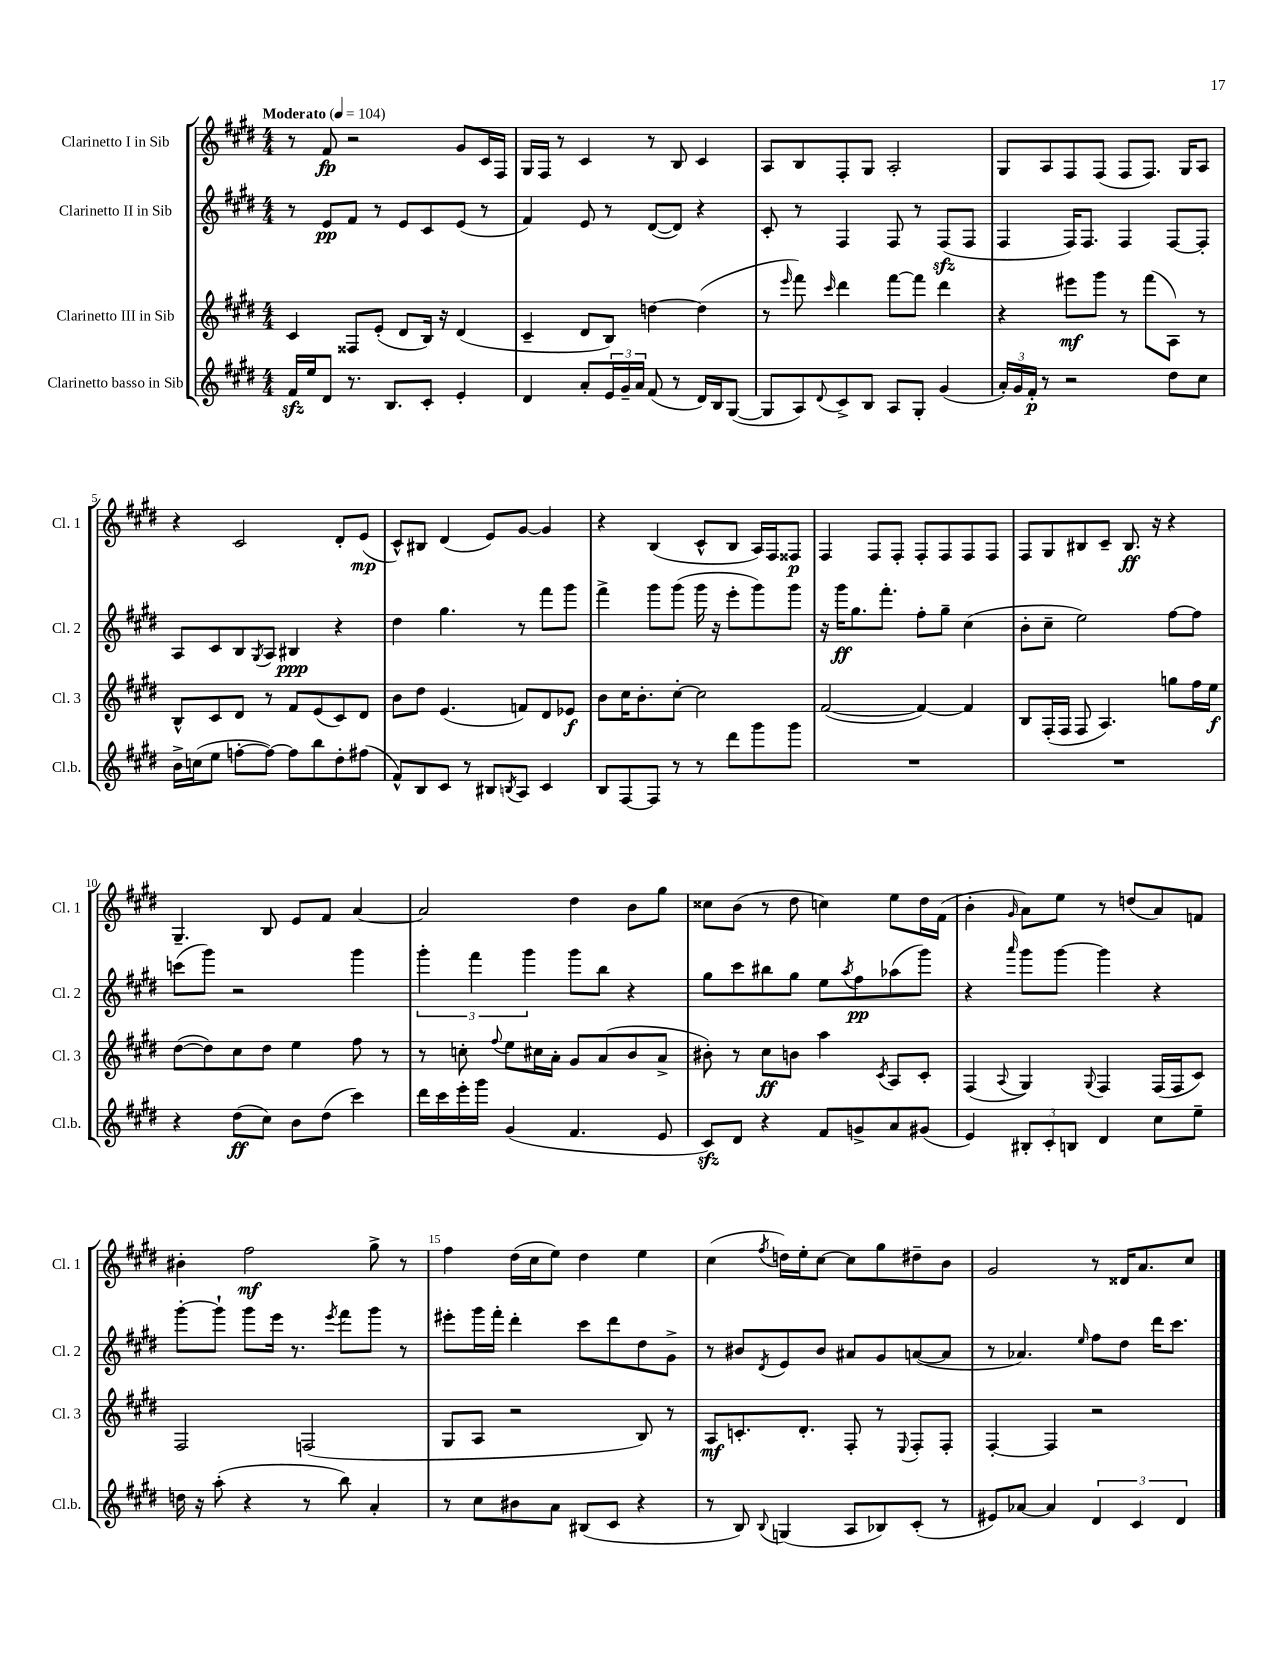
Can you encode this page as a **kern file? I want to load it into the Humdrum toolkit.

**kern	**kern	**kern	**kern
*staff4	*staff3	*staff2	*staff1
*clefG2	*clefG2	*clefG2	*clefG2
*k[f#c#g#d#]	*k[f#c#g#d#]	*k[f#c#g#d#]	*k[f#c#g#d#]
*M4/4	*M4/4	*M4/4	*M4/4
*MM104	*MM104	*MM104	*MM104
16f#	4c#	8r	8r
16ee	.	.	.
8d#	.	8e	8f#
8.r	8F##	8f#	2r
.	(8e'	8r	.
8.B	.	.	.
.	8d#	8e	.
8c#'	16B)	8c#	.
.	16r	.	.
4e'	(4d#	(8e	8g#
.	.	8r	16c#
.	.	.	16F#
=	=	=	=
4d#	4c#~	4f#)	16G#
.	.	.	16F#
.	.	.	8r
8a'	8d#	8e	4c#
24e	8B)	8r	.
24g#~	.	.	.
24a	.	.	.
(8f#	[4dd	([8d#	8r
8r	.	8d#])	8B
16d#)	(4dd]	4r	4c#
16B	.	.	.
([8G#	.	.	.
=	=	=	=
8G#]	8r	8c#'	8A
.	16qqeee	.	.
8A)	8fff#)	8r	8B
8qqd#	16qqccc#	.	.
8c#^	4ddd#	4F#	8F#'
8B	.	.	8G#
8A	[8fff#	8F#	2A'
8G#'	8fff#]	8r	.
(4g#	4ddd#	(8F#	.
.	.	8F#	.
=	=	=	=
24a')	4r	4F#	8G#
24g#	.	.	.
24f#'	.	.	.
8r	.	.	8A
2r	8eee#	16F#)	8F#
.	.	8.F#	.
.	8ggg#	.	(8F#
.	8r	4F#	8F#
.	(8fff#	.	8.F#)
8dd#	8A)	[8F#	.
.	.	.	16G#
8cc#	8r	8F#']	8A
=	=	=	=
16b^	8B^^	8A	4r
(16cc	.	.	.
8ee	8c#	8c#	.
[8ff'	8d#	8B	2c#
.	.	8qG#	.
8ff_)	8r	8A	.
8ff]	8f#	4B#	.
8bb	(8e	.	.
8dd#'	8c#)	4r	8d#'
(8ff#	8d#	.	(8e
=	=	=	=
8f#^^)	8b	4dd#	8c#^^)
8B	8dd#	.	8B#
8c#	(4.e	4.gg#	(4d#
8r	.	.	.
8B#	.	.	8e)
8qB	.	.	.
8A	8f)	8r	[8g#
4c#	8d#	8fff#	4g#]
.	8e-	8ggg#	.
=	=	=	=
8B	8b	4fff#^	4r
[8F#	16cc#	.	.
.	8.b'	.	.
8F#]	.	8ggg#	(4B
8r	[8cc#'	(8ggg#	.
8r	2cc#]	16ggg#	8c#^^
.	.	16r	.
8ddd#	.	8eee'	8B
8ggg#	.	8ggg#)	16A)
.	.	.	16F#
8ggg#	.	8ggg#	8F##
=	=	=	=
1r	([2f#	16r	4F#
.	.	16ggg#	.
.	.	8.gg#	.
.	.	.	8F#
.	.	8.fff#'	.
.	.	.	8F#'
.	4f#_)	8ff#'	8F#'
.	.	8gg#~	8F#
.	4f#]	(4cc#	8F#
.	.	.	8F#
=	=	=	=
1r	8B	8b'	8F#
.	(16F#'	8cc#~	8G#
.	16F#	.	.
.	8F#	2ee)	8B#
.	4.A)	.	8c#~
.	.	.	8.B#
.	.	.	16r
.	8gg	[8ff#	4r
.	16ff#	8ff#]	.
.	16ee	.	.
=	=	=	=
4r	([8dd#	(8ccc	4.G#~
.	8dd#])	8ggg#)	.
(8dd#	8cc#	2r	.
8cc#)	8dd#	.	8B
8b	4ee	.	8e
(8dd#	.	.	8f#
4ccc#)	8ff#	4ggg#	[4a
.	8r	.	.
=	=	=	=
16ddd#	8r	6ggg#'	2a]
16ccc#	.	.	.
16eee'	8cc'	.	.
.	.	6fff#	.
16ggg#	.	.	.
.	8qqff#	.	.
(4g#	8ee	.	.
.	.	6ggg#	.
.	16cc#	.	.
.	16a'	.	.
4.f#	8g#	8ggg#	4dd#
.	(8a	8bb	.
.	8b	4r	8b
8e	8a^	.	8gg#
=	=	=	=
8c#)	8b#')	8gg#	8cc##
8d#	8r	8ccc#	(8b
4r	8cc#	8bb#	8r
.	8b	8gg#	8dd#
8f#	4aa	8ee	4cc)
.	.	8qaa	.
8g^	.	8ff#	.
.	8qc#	.	.
8a	8A	(8aa-	8ee
(8g#	8c#'	8ggg#)	16dd#
.	.	.	(16f#
=	=	=	=
4e)	(4F#	4r	4b'
.	8qqA	16qqaaa	16qqg#
12B#'	4G#)	8ggg#	8a)
12c#'	.	.	.
.	.	[8ggg#	8ee
12B	.	.	.
.	8qqG#	.	.
4d#	4F#	4ggg#]	8r
.	.	.	(8dd
8cc#	(16F#	4r	8a)
.	16F#	.	.
8ee~	8c#)	.	8f
=	=	=	=
16dd	2F#	[8ggg#'	4b#'
16r	.	.	.
(8aa'	.	8ggg#`]	.
4r	.	8ggg#	2ff#
.	.	16eee	.
.	.	8.r	.
8r	(2F	.	.
.	.	8qeee	.
8bb)	.	8fff#	.
4a'	.	8ggg#	8gg#^
.	.	8r	8r
=	=	=	=
8r	8G#	8eee#'	4ff#
8cc#	8A	16ggg#	.
.	.	16fff#'	.
8b#	2r	4ddd#'	(16dd#
.	.	.	16cc#
8a	.	.	8ee)
(8B#	.	8ccc#	4dd#
8c#	.	8ddd#	.
4r	8B)	8dd#	4ee
.	8r	8g#^	.
=	=	=	=
8r	8A	8r	(4cc#
8B)	8.c'	8b#	.
8qqB	.	8qd#	8qff#
(4G	.	8e	16dd)
.	8.d#'	.	16ee'
.	.	8b#	[8cc#
8A	8F#'	8a#	8cc#]
8B-)	8r	8g#	8gg#
.	8qqE	.	.
(8c#'	8F#'	([8a	8dd#~
8r	8F#'	8a]	8b
=	=	=	=
8e#)	[4F#'	8r	2g#
[8a-	.	4.a-)	.
4a-]	4F#]	.	.
.	.	16qqee	.
6d#	2r	8ff#	8r
.	.	8dd#	16d##
6c#	.	.	.
.	.	.	8.a
.	.	16ddd#	.
.	.	8.ccc#	.
6d#	.	.	.
.	.	.	8cc#
==	==	==	==
*-	*-	*-	*-
